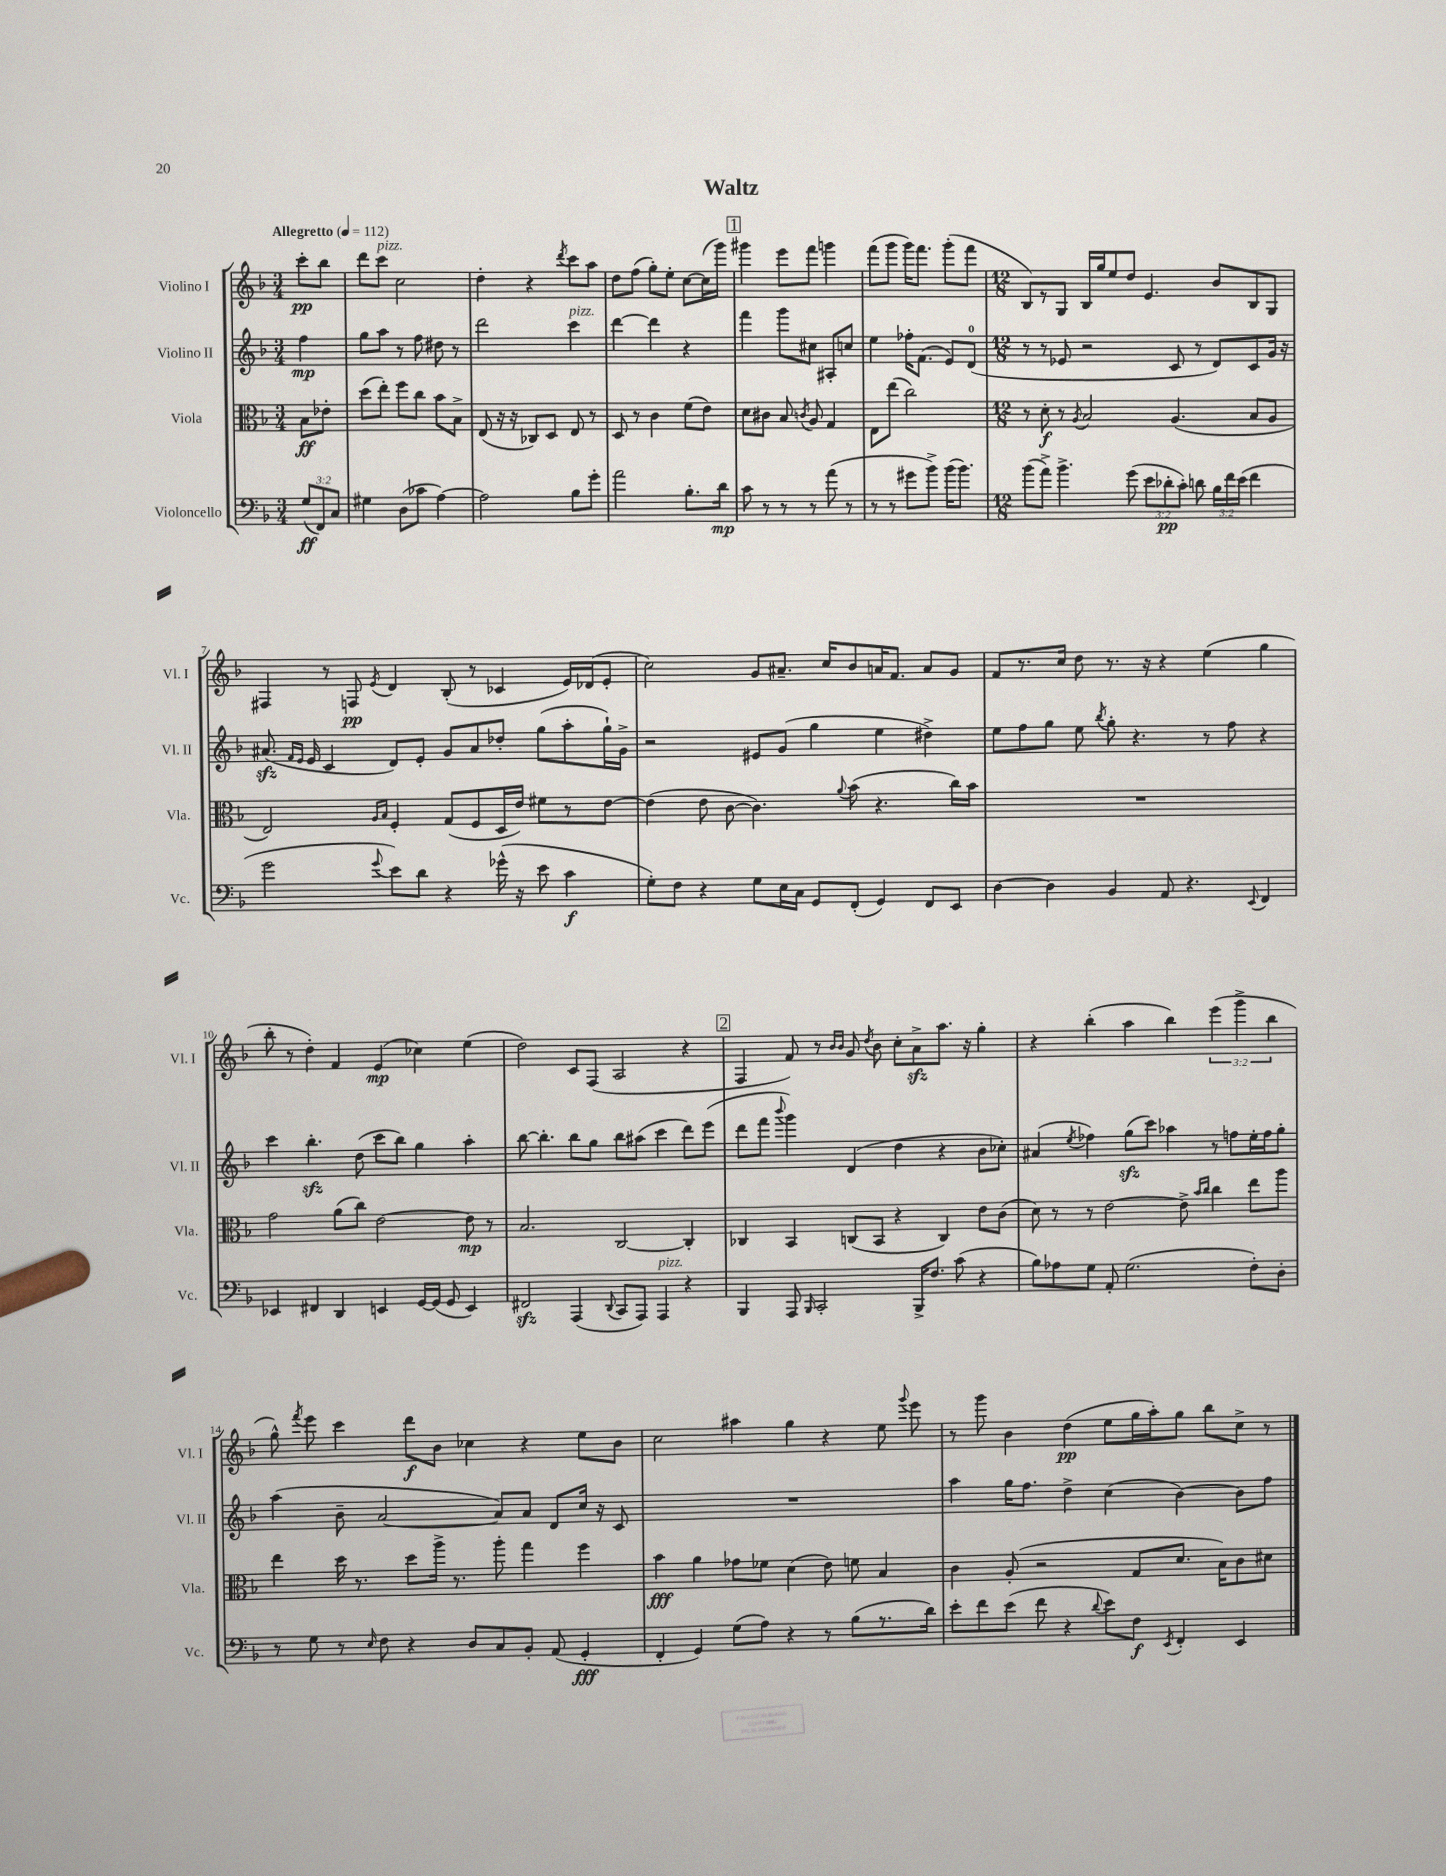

**kern	**kern	**kern	**kern
*staff4	*staff3	*staff2	*staff1
*clefF4	*clefC3	*clefG2	*clefG2
*k[b-]	*k[b-]	*k[b-]	*k[b-]
*M3/4	*M3/4	*M3/4	*M3/4
*MM112	*MM112	*MM112	*MM112
(12G	8B-	4ff	8ccc'
12FF)	.	.	.
.	8e-'	.	8bb-
12C	.	.	.
=	=	=	=
4G#	(8dd	8gg	8ddd
.	8ee')	8aa	8ccc
(8D	8ff	8r	2cc
8c-	8cc	8ff	.
[4A)	8b-	8dd#	.
.	8B-^	8r	.
=	=	=	=
2A]	(8E	2ddd	4dd'
.	16r	.	.
.	16r	.	.
.	8C-)	.	4r
.	8D	.	.
.	.	.	8qddd
8B-	8E	4ccc	8ccc
8g'	8r	.	8aa
=	=	=	=
2a	8D	[4ddd	8dd
.	8r	.	(8ff
.	4c	4ddd]	8gg')
.	.	.	8ee'
8.B-'	(8f	4r	[8cc
.	8e)	.	(16cc]
16d	.	.	16ggg)
=	=	=	=
8c	8d	4fff	4ggg#
8r	8c#	.	.
8r	8B-	8ggg	8eee
.	8qc	.	.
8r	8A	8cc#	8fff
(8a	4G	8A#'	4ggg
8r	.	8cc	.
=	=	=	=
8r	8E	4ee	(8fff
8r	(8ee	.	8ggg
8g#	2cc)	16ff-'	16ggg)
.	.	(8.f	8.fff
8b-^)	.	.	.
(16b-	.	8e)	(8ggg'
8.b-)	.	.	.
.	.	(8d	8fff
=	=	=	=
*M12/8	*M12/8	*M12/8	*M12/8
(8b-	8r	8r	8B-)
8a^)	8d'	8r	8r
4.b-^	8r	8e-	8G
.	8qA	.	.
.	2B-	2r	16B-
.	.	.	16gg
.	.	.	8ee
(8g	.	.	8dd
12e	.	.	4.e
12d-'	.	.	.
.	(4.A	8c	.
12c')	.	.	.
8d	.	8r	.
24B-	.	8d)	8b-
24f	.	.	.
(24e	.	.	.
4f	8B-	8c	8B-
.	8A	16g	8G
.	.	16r	.
=	=	=	=
2g	2E)	(8.a#	4F#
.	.	16qqf	.
.	.	16qqe	.
.	.	16e	.
.	.	4c	8r
.	.	.	8F
.	16qqA	.	.
8qqg	16qqB-	.	8qe
8e)	4F'	8d)	4d
8d	.	8e'	.
4r	(8G	8g	(8B-'
.	8F	8a#	8r
(16g-^^	16D	8dd-'	4c-
16r	16e)	.	.
8e	8f#	(8gg	.
4c	8r	8aa'	16e)
.	.	.	(16d-
.	[8e	16gg`)	8e'
.	.	16g^	.
=	=	=	=
8G')	(4e]	2r	2cc)
8F	.	.	.
4r	8e	.	.
.	[8c	.	.
8G	4.c])	8e#	8g
16E	.	(8g	8.a#~
16C	.	.	.
8GG	.	4gg	.
.	.	.	16cc
.	8qqa	.	.
(8FF'	(8b-	.	8b-
4GG)	4.r	4ee	16a
.	.	.	8.f
8FF	.	4dd#^)	8a
8EE	16cc)	.	8g
.	16b-	.	.
=	=	=	=
[4D	1.r	8ee	8f
.	.	8ff	8.r
4D]	.	8gg	.
.	.	.	16cc
.	.	8ee	8dd
.	.	8qbb-	.
4BB-	.	8gg'	8.r
.	.	4.r	.
.	.	.	16r
8AA	.	.	4r
4.r	.	.	.
.	.	8r	(4ee
.	.	8ff	.
8qqEE	.	.	.
4FF	.	4r	4gg
=	=	=	=
4EE-	2g	4ccc	8bb-'
.	.	.	8r
4FF#	.	4.bb-'	4dd')
4DD	(8a	.	4f
.	8cc)	(8dd	.
4EE	[2e	8ccc	(4e
.	.	8bb-)	.
[16GG	.	4gg	4cc-)
(16GG]	.	.	.
8GG	.	.	.
4EE)	8e]	4aa'	(4ee
.	8r	.	.
=	=	=	=
2FF#	2.B-	[8bb-	2dd)
.	.	4.bb-']	.
(4AAA	.	8bb-	8c
.	.	8gg	(8F
8qqDD	.	.	.
8CC	[2C	8bb-	2A
8AAA)	.	(8aa#	.
4AAA	.	4ccc	.
4r	4C']	8ddd)	4r
.	.	(8eee	.
=	=	=	=
4BBB-	4C-	8ddd	4F
.	.	8fff	.
.	.	8qqbbb-	.
8AAA	4BB-	4ggg)	8f)
16qqBBB-	.	.	.
2CC'	.	.	8r
.	.	.	16qqb-
.	.	.	16qqb-
.	(8C	(4d	8g
.	.	.	8qdd
.	8BB-	.	8b-
.	4r	4dd	8cc'
16BBB-^	.	.	8a^
8.F	.	.	.
.	4C)	4r	8.aa
(8c	.	.	.
.	.	.	16r
4r	8e	8b-	4gg'
.	(8c	8cc-')	.
=	=	=	=
8B-)	8d)	(4a#	4r
8A-	8r	.	.
.	.	8qee	.
8G	8r	4ff-)	(4bb-'
8AA'	[2e	.	.
(2.G	.	(8gg	4aa
.	.	8ccc)	.
.	.	4aa-	4bb-)
.	8e^]	.	.
.	16qqb-	.	.
.	16qqcc	.	.
.	4cc	8r	(6eee
.	.	8ff	.
.	.	.	6ggg^
8F')	8ee	16ee'	.
.	.	16ff	.
.	.	.	6bb-
8D'	8aa	8gg'	.
=	=	=	=
8r	4ee	(4aa	8gg^^)
.	.	.	8qfff
8G	.	.	8eee
8r	16dd	8b-~	4ccc
.	8.r	.	.
16qqE	.	.	.
8F	.	[2a	.
4r	8dd	.	8ddd
.	16aa^	.	8b-
.	8.r	.	.
8D	.	.	4cc-
8C	8aa'	8a])	.
8BB-'	4gg	8a	4r
(8AA	.	8d	.
4GG'	4ff	16cc	8ee
.	.	16r	.
.	.	8c	8b-
=	=	=	=
4FF'	4b-	1.r	2cc
4GG)	4a	.	.
(8G	8g-	.	4aa#
8A)	8f-	.	.
4r	(4d	.	4gg
8r	8e)	.	4r
(8B-	8f	.	.
8.r	4B-	.	8ee
.	.	.	8qqggg
.	.	.	8eee
16d)	.	.	.
=	=	=	=
8e'	4c	4aa	8r
8f	.	.	8ggg
(8e	(8A'	16gg	4b-
.	.	8.ff	.
8f	2r	.	.
4r	.	4dd^	(4dd
8qqd	.	.	.
8e)	.	(4cc	8ee
8F	8G	.	16gg
.	.	.	16aa')
8qEE	.	.	.
4FF'	8.d	[4b-)	8gg
.	.	.	8bb-
.	16B-)	.	.
4EE	8c	8b-]	8cc^
.	8d#	8ff	8r
==	==	==	==
*-	*-	*-	*-
